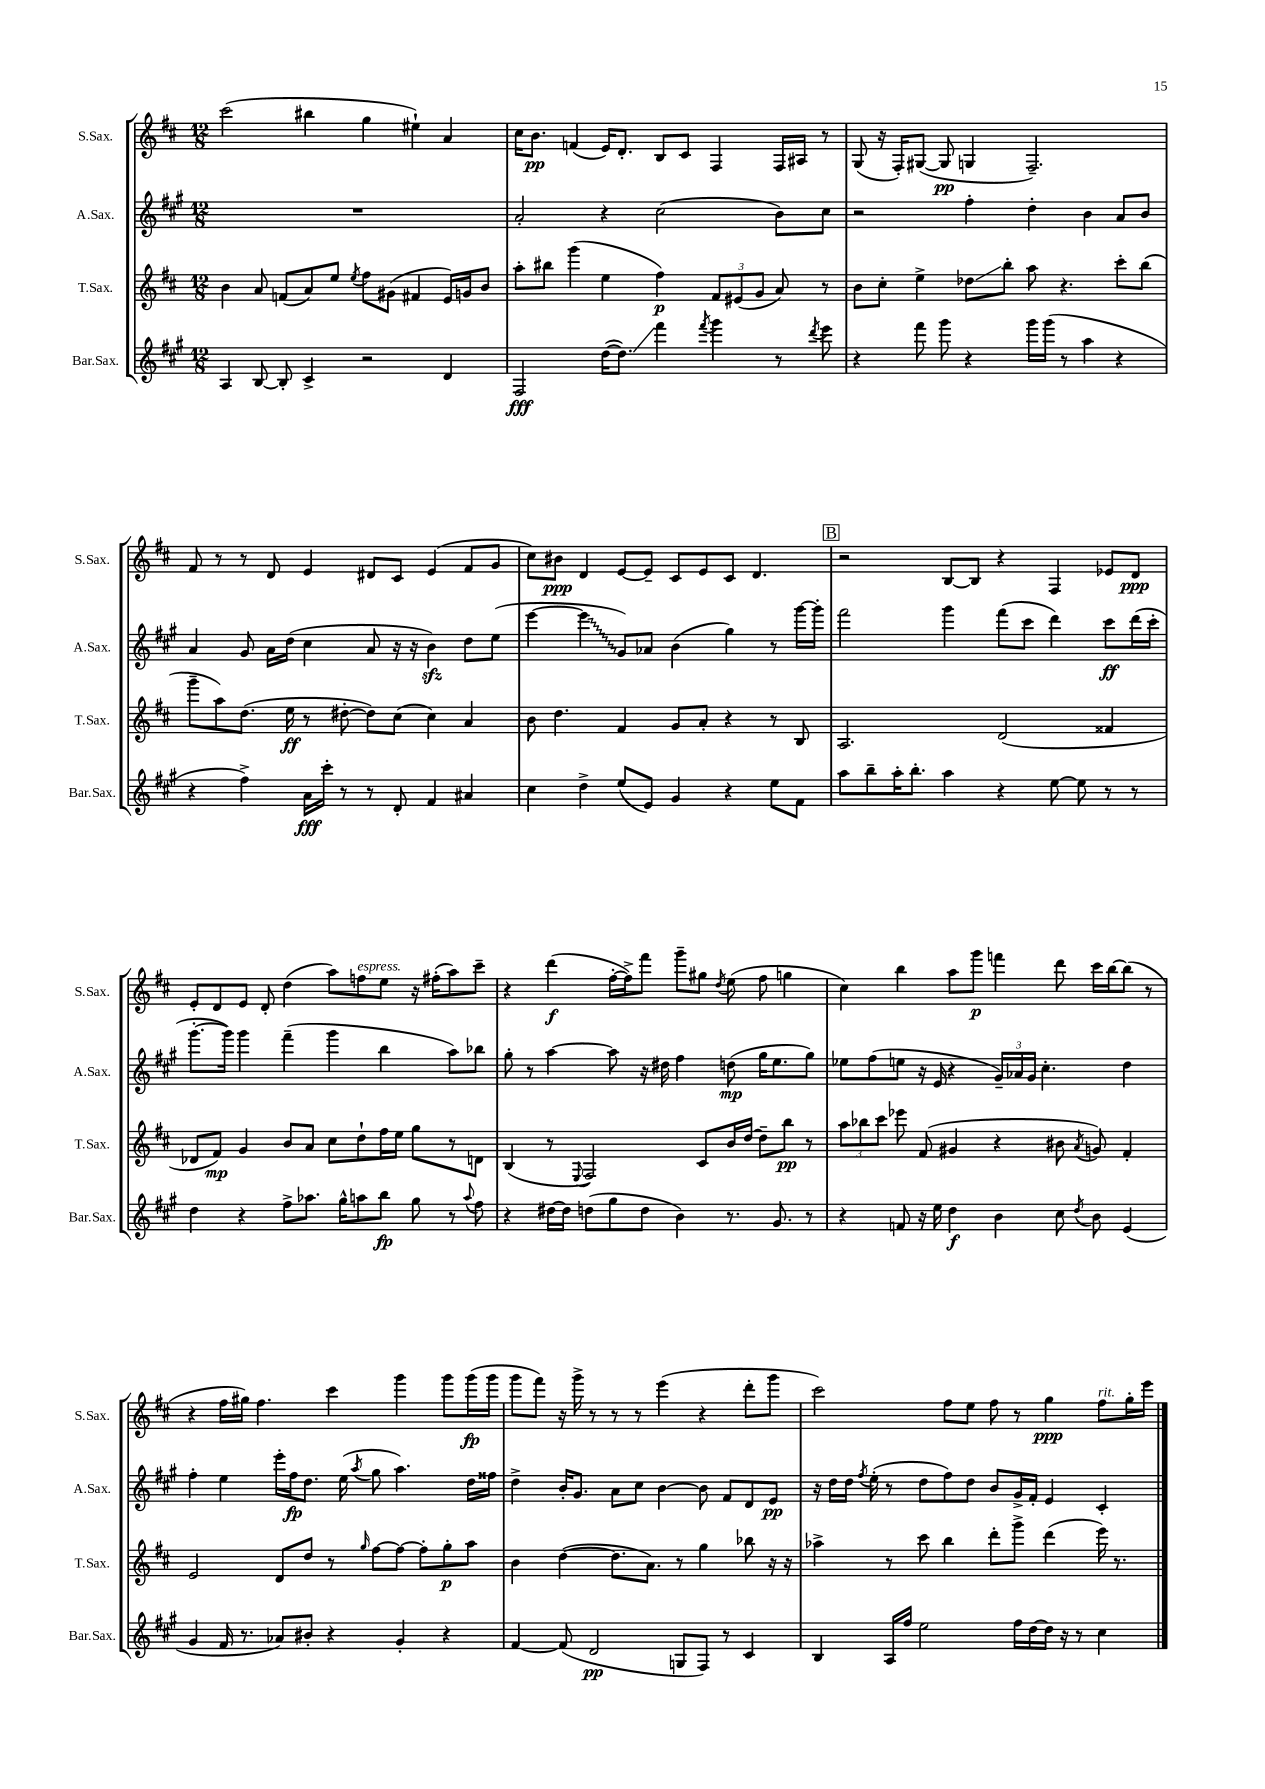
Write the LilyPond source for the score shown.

<<
\new StaffGroup <<
\new Staff = "s0" \with { instrumentName = "S.Sax." shortInstrumentName = "S.Sax." } {
    \clef treble \key d \major \numericTimeSignature \time 12/8
    \autoBeamOff cis'''2( bis''4 g''4 eis''4-!) a'4 |
    cis''16[ b'8.]\pp f'4( e'16[) d'8.]-. b8[ cis'8] fis4 fis16[ ais16] r8 |
    g8( r16 fis16[-.) gis8]~( gis8\pp g4 fis2.--) |
    fis'8 r8 r8 d'8 e'4 dis'8[ cis'8] e'4( fis'8[ g'8] |
    cis''8[) bis'8]\ppp d'4 e'8[~ e'8]-- cis'8[ e'8 cis'8] d'4. |
    \mark \markup { \box "B" } r2 b8[~ b8] r4 fis4 ees'8[ d'8]\ppp |
    e'8[-. d'8 e'8] d'8-. d''4( a''8[) f''8^\markup { \italic "espress." } e''8] r16 fis''16[-.( a''8) cis'''8]-- |
    r4 d'''4\f( fis''16[~-. fis''16->) fis'''8] g'''8[-- gis''8] \acciaccatura { d''8 } e''8( fis''8 g''4 |
    cis''4) b''4 a''8[ g'''8]\p f'''4 d'''8 cis'''16[ b''16~ b''8]( r8 |
    r4 fis''16[ gis''16]) fis''4. cis'''4 g'''4 g'''8[ g'''16\fp( g'''16] |
    g'''8[ fis'''8]) r16 g'''16-> r8 r8 r8 e'''4( r4 d'''8[-. g'''8] |
    cis'''2) fis''8[ e''8] fis''8 r8 g''4\ppp fis''8[^\markup { \italic "rit." } g''16-. e'''16] \bar "|." |
}
\new Staff = "s1" \with { instrumentName = "A.Sax." shortInstrumentName = "A.Sax." } {
    \clef treble \key a \major \numericTimeSignature \time 12/8
    \autoBeamOff R1. |
    a'2-. r4 cis''2( b'8[) cis''8] |
    r2 fis''4-. d''4-. b'4 a'8[ b'8] |
    a'4 gis'8 a'16[ d''16]( cis''4 a'8 r16 r16 b'4\sfz) d''8[ e''8]( |
    e'''4~ \once \override Glissando.style = #'zigzag e'''4\glissando gis'8[) aes'8] b'4( gis''4) r8 gis'''16[~ gis'''16]-. |
    \mark \markup { \box "B" } fis'''2 gis'''4 fis'''8[( cis'''8] d'''4) cis'''8[\ff d'''16( cis'''16]-. |
    gis'''8.[~-. gis'''16]) gis'''4 fis'''4--( gis'''4 b''4 a''8[) bes''8] |
    gis''8-. r8 a''4~ a''8 r16 dis''16 fis''4 d''8\mp( gis''16[ e''8. gis''8]) |
    ees''8[ fis''8( e''8] r16 e'16 r4 \tuplet 3/2 { gis'16[--) aes'16 gis'16] } cis''4.-. d''4 |
    fis''4-. e''4 e'''16[-. fis''16\fp d''8.] e''16( \acciaccatura { a''8 } gis''8 a''4.) d''16[ fisis''16] |
    d''4-> b'16[-. gis'8.] a'8[ cis''8] b'4~ b'8 fis'8[ d'8 e'8]\pp |
    r16 d''16[ d''16] \acciaccatura { fis''8 } e''16-.( r8 d''8[ fis''8) d''8] b'8[ gis'16-> fis'16]-. e'4 cis'4-. \bar "|." |
}
\new Staff = "s2" \with { instrumentName = "T.Sax." shortInstrumentName = "T.Sax." } {
    \clef treble \key d \major \numericTimeSignature \time 12/8
    \autoBeamOff b'4 a'8 f'8[( a'8) e''8] \acciaccatura { e''8 } fis''8[ gis'8]( fis'4 e'16[) g'16 b'8] |
    a''8[-. bis''8] g'''4( e''4 fis''4\p) \tuplet 3/2 { fis'8[ eis'8( g'8] } a'8) r8 |
    b'8[ cis''8]-. e''4-> des''8[\glissando b''8]-. a''8 r4. cis'''8[-. b''8]( |
    g'''8[-- a''8) d''8.]( e''16\ff r8 dis''8~-. dis''8[) cis''8]( cis''4) a'4 |
    b'8 d''4. fis'4 g'8[ a'8]-. r4 r8 b8 |
    \mark \markup { \box "B" } a2. d'2( fisis'4 |
    des'8[ fis'8]\mp) g'4 b'8[ a'8] cis''8[ d''8-! fis''16 e''16] g''8[ r8 d'8] |
    b4( r8 \appoggiatura { e8 } fis2) cis'8[ b'16 d''16]~ d''8[-- b''8]\pp r8 |
    \tuplet 3/2 { a''8[ bes''8 cis'''8] } ees'''8 fis'8( gis'4 r4 bis'8 \acciaccatura { a'8 } g'8) fis'4-. |
    e'2 d'8[ d''8] r8 \grace { g''16 } fis''8[~ fis''8]~ fis''8[-. g''8-.\p a''8] |
    b'4 d''4~( d''8.[ a'8.]) r8 g''4 bes''8 r16 r16 |
    aes''4-> r8 cis'''8 b''4 d'''8[-. g'''8]-> d'''4( e'''16) r8. \bar "|." |
}
\new Staff = "s3" \with { instrumentName = "Bar.Sax." shortInstrumentName = "Bar.Sax." } {
    \clef treble \key a \major \numericTimeSignature \time 12/8
    \autoBeamOff a4 b8~ b8-. cis'4-> r2 d'4 |
    fis2\fff d''16[~( d''8.]\glissando) fis'''4 \acciaccatura { fis'''8 } gis'''4 r8 \acciaccatura { d'''8 } e'''8 |
    r4 fis'''8 gis'''8 r4 gis'''16[ gis'''16]( r8 a''4 r4 |
    r4 fis''4->) a'16[\fff cis'''16]-. r8 r8 d'8-. fis'4 ais'4 |
    cis''4 d''4-> e''8[( e'8]) gis'4 r4 e''8[ fis'8] |
    \mark \markup { \box "B" } a''8[ b''8-- a''16-. b''8.]-. a''4 r4 e''8~ e''8 r8 r8 |
    d''4 r4 fis''8[-> aes''8.] gis''16[-^ a''8 b''8]\fp gis''8 r8 \appoggiatura { a''8 } fis''8 |
    r4 dis''16[~ dis''16] d''8[( gis''8 d''8] b'4) r8. gis'8. r8 |
    r4 f'8 r16 e''16 d''4\f b'4 cis''8 \acciaccatura { d''8 } b'8 e'4( |
    gis'4 fis'16 r8. aes'8[) bis'8]-. r4 gis'4-. r4 |
    fis'4~ fis'8( d'2\pp g8[ fis8]) r8 cis'4 |
    b4 a16[ fis''16] e''2 fis''16[ d''16~ d''16] r16 r8 cis''4 \bar "|." |
}
>>
>>
\layout { \context { \Score \remove "Bar_number_engraver" } }
